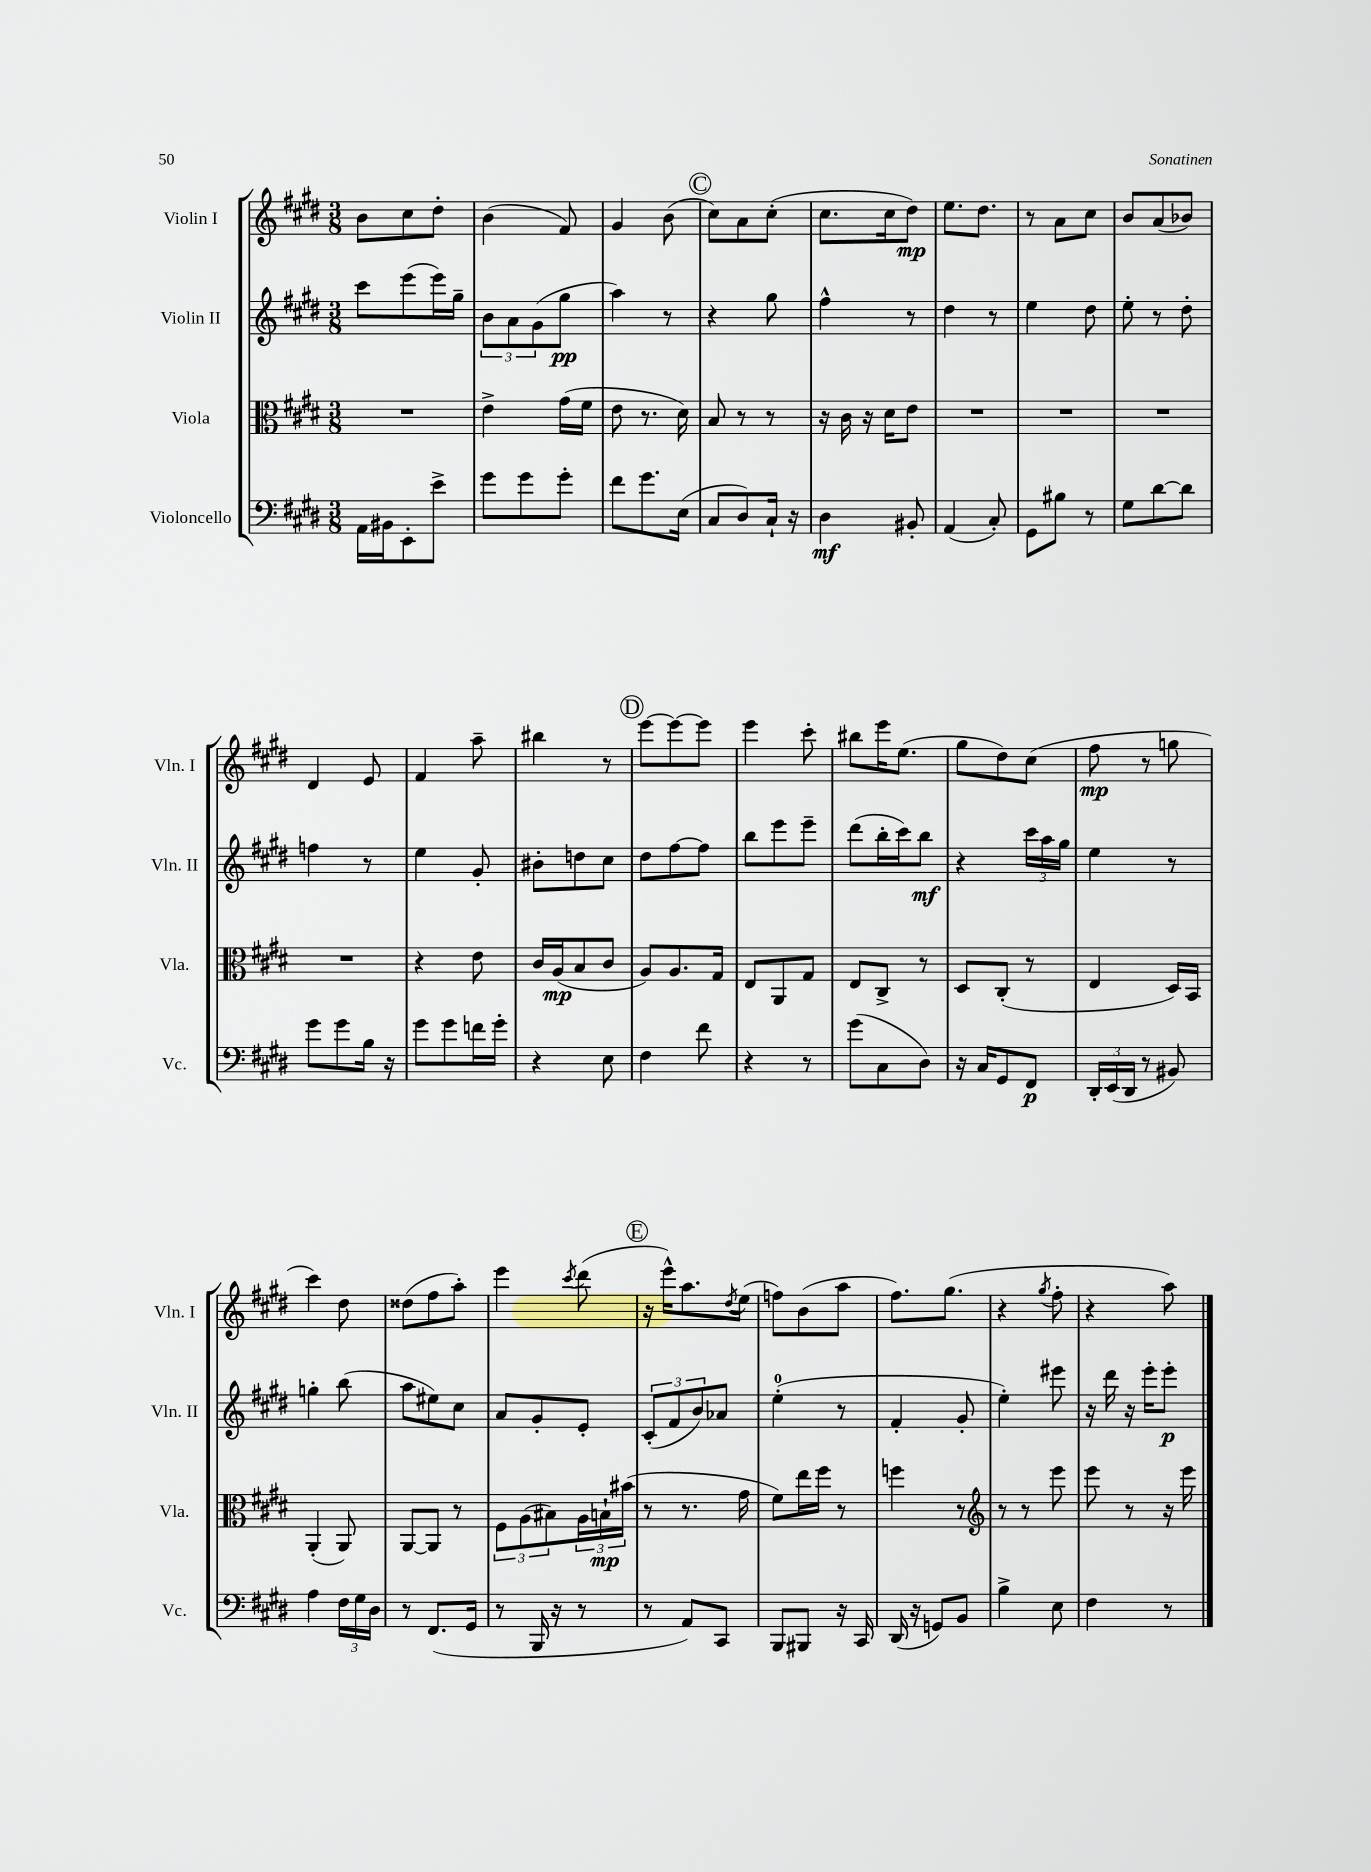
<<
\new StaffGroup <<
\new Staff = "s0" \with { instrumentName = "Violin I" shortInstrumentName = "Vln. I" } {
    \clef treble \key e \major \numericTimeSignature \time 3/8
    b'8 cis''8 dis''8-. |
    b'4( fis'8) |
    gis'4 b'8( |
    \mark \markup { \circle "C" } cis''8) a'8 cis''8-.( |
    cis''8. cis''16 dis''8\mp) |
    e''8. dis''8. |
    r8 a'8 cis''8 |
    b'8 a'8( bes'8) |
    dis'4 e'8 |
    fis'4 a''8-- |
    bis''4 r8 |
    \mark \markup { \circle "D" } e'''8~ e'''8~ e'''8 |
    e'''4 cis'''8-. |
    bis''8 e'''16 e''8.( |
    gis''8 dis''8) cis''8( |
    fis''8\mp r8 g''8 |
    cis'''4) dis''8 |
    disis''8( fis''8 a''8-.) |
    e'''4 \acciaccatura { cis'''8 } dis'''8( |
    \mark \markup { \circle "E" } r16 e'''16-^) a''8. \acciaccatura { dis''8 } e''16( |
    f''8) b'8( a''8 |
    fis''8.) gis''8.( |
    r4 \acciaccatura { gis''8 } fis''8-. |
    r4 a''8) \bar "|." |
}
\new Staff = "s1" \with { instrumentName = "Violin II" shortInstrumentName = "Vln. II" } {
    \clef treble \key e \major \numericTimeSignature \time 3/8
    cis'''8 e'''8( e'''16) gis''16-- |
    \tuplet 3/2 { b'8 a'8 gis'8( } gis''8\pp |
    a''4) r8 |
    \mark \markup { \circle "C" } r4 gis''8 |
    fis''4-^ r8 |
    dis''4 r8 |
    e''4 dis''8 |
    e''8-. r8 dis''8-. |
    f''4 r8 |
    e''4 gis'8-. |
    bis'8-. d''8 cis''8 |
    \mark \markup { \circle "D" } dis''8 fis''8~ fis''8 |
    b''8 e'''8 e'''8-- |
    dis'''8( b''16-. cis'''16) b''8\mf |
    r4 \tuplet 3/2 { cis'''16 a''16 gis''16 } |
    e''4 r8 |
    g''4-. b''8( |
    a''8 eis''8) cis''8 |
    a'8 gis'8-. e'8-. |
    \mark \markup { \circle "E" } \tuplet 3/2 { cis'8-.( fis'8 b'8) } aes'8 |
    e''4-0-.( r8 |
    fis'4-. gis'8-. |
    e''4-.) eis'''8 |
    r16 dis'''16 r16 e'''16-. e'''8-.\p \bar "|." |
}
\new Staff = "s2" \with { instrumentName = "Viola" shortInstrumentName = "Vla." } {
    \clef alto \key e \major \numericTimeSignature \time 3/8
    R4. |
    e'4-> gis'16( fis'16 |
    e'8 r8. dis'16) |
    \mark \markup { \circle "C" } b8 r8 r8 |
    r16 cis'16 r16 dis'16 e'8 |
    R4. |
    R4. |
    R4. |
    R4. |
    r4 e'8 |
    cis'16 a16\mp( b8 cis'8 |
    \mark \markup { \circle "D" } a8) a8. gis16 |
    e8 a,8 gis8 |
    e8 cis8-> r8 |
    dis8 cis8-.( r8 |
    e4 dis16) b,16 |
    a,4-.( a,8) |
    a,8~ a,8 r8 |
    \tuplet 3/2 { fis8 a8( bis8) } \tuplet 3/2 { a16 b16-!\mp bis'16( } |
    \mark \markup { \circle "E" } r8 r8. gis'16 |
    fis'8) e''16 fis''16 r8 |
    f''4 r8 |
    \clef treble r8 r8 e'''8 |
    e'''8 r8 r16 e'''16 \bar "|." |
}
\new Staff = "s3" \with { instrumentName = "Violoncello" shortInstrumentName = "Vc." } {
    \clef bass \key e \major \numericTimeSignature \time 3/8
    a,16 bis,16 e,8-. e'8-> |
    gis'8 gis'8 gis'8-. |
    fis'8 gis'8. e16( |
    \mark \markup { \circle "C" } cis8 dis8) cis16-! r16 |
    dis4\mf bis,8-. |
    a,4( cis8-.) |
    gis,8 bis8 r8 |
    gis8 dis'8~ dis'8 |
    gis'8 gis'8 b16 r16 |
    gis'8 gis'8 f'16 gis'16-. |
    r4 e8 |
    \mark \markup { \circle "D" } fis4 fis'8 |
    r4 r8 |
    gis'8( cis8 dis8) |
    r16 cis16 gis,8 fis,8\p |
    \tuplet 3/2 { dis,16-. e,16( dis,16 } r8 bis,8) |
    a4 \tuplet 3/2 { fis16 gis16 dis16 } |
    r8 fis,8.( gis,16 |
    r8 b,,16 r16 r8 |
    \mark \markup { \circle "E" } r8 a,8) cis,8 |
    b,,8 bis,,8 r16 cis,16 |
    dis,16( r16 g,8) b,8 |
    b4-> e8 |
    fis4 r8 \bar "|." |
}
>>
>>
\layout { \context { \Score \remove "Bar_number_engraver" } }
